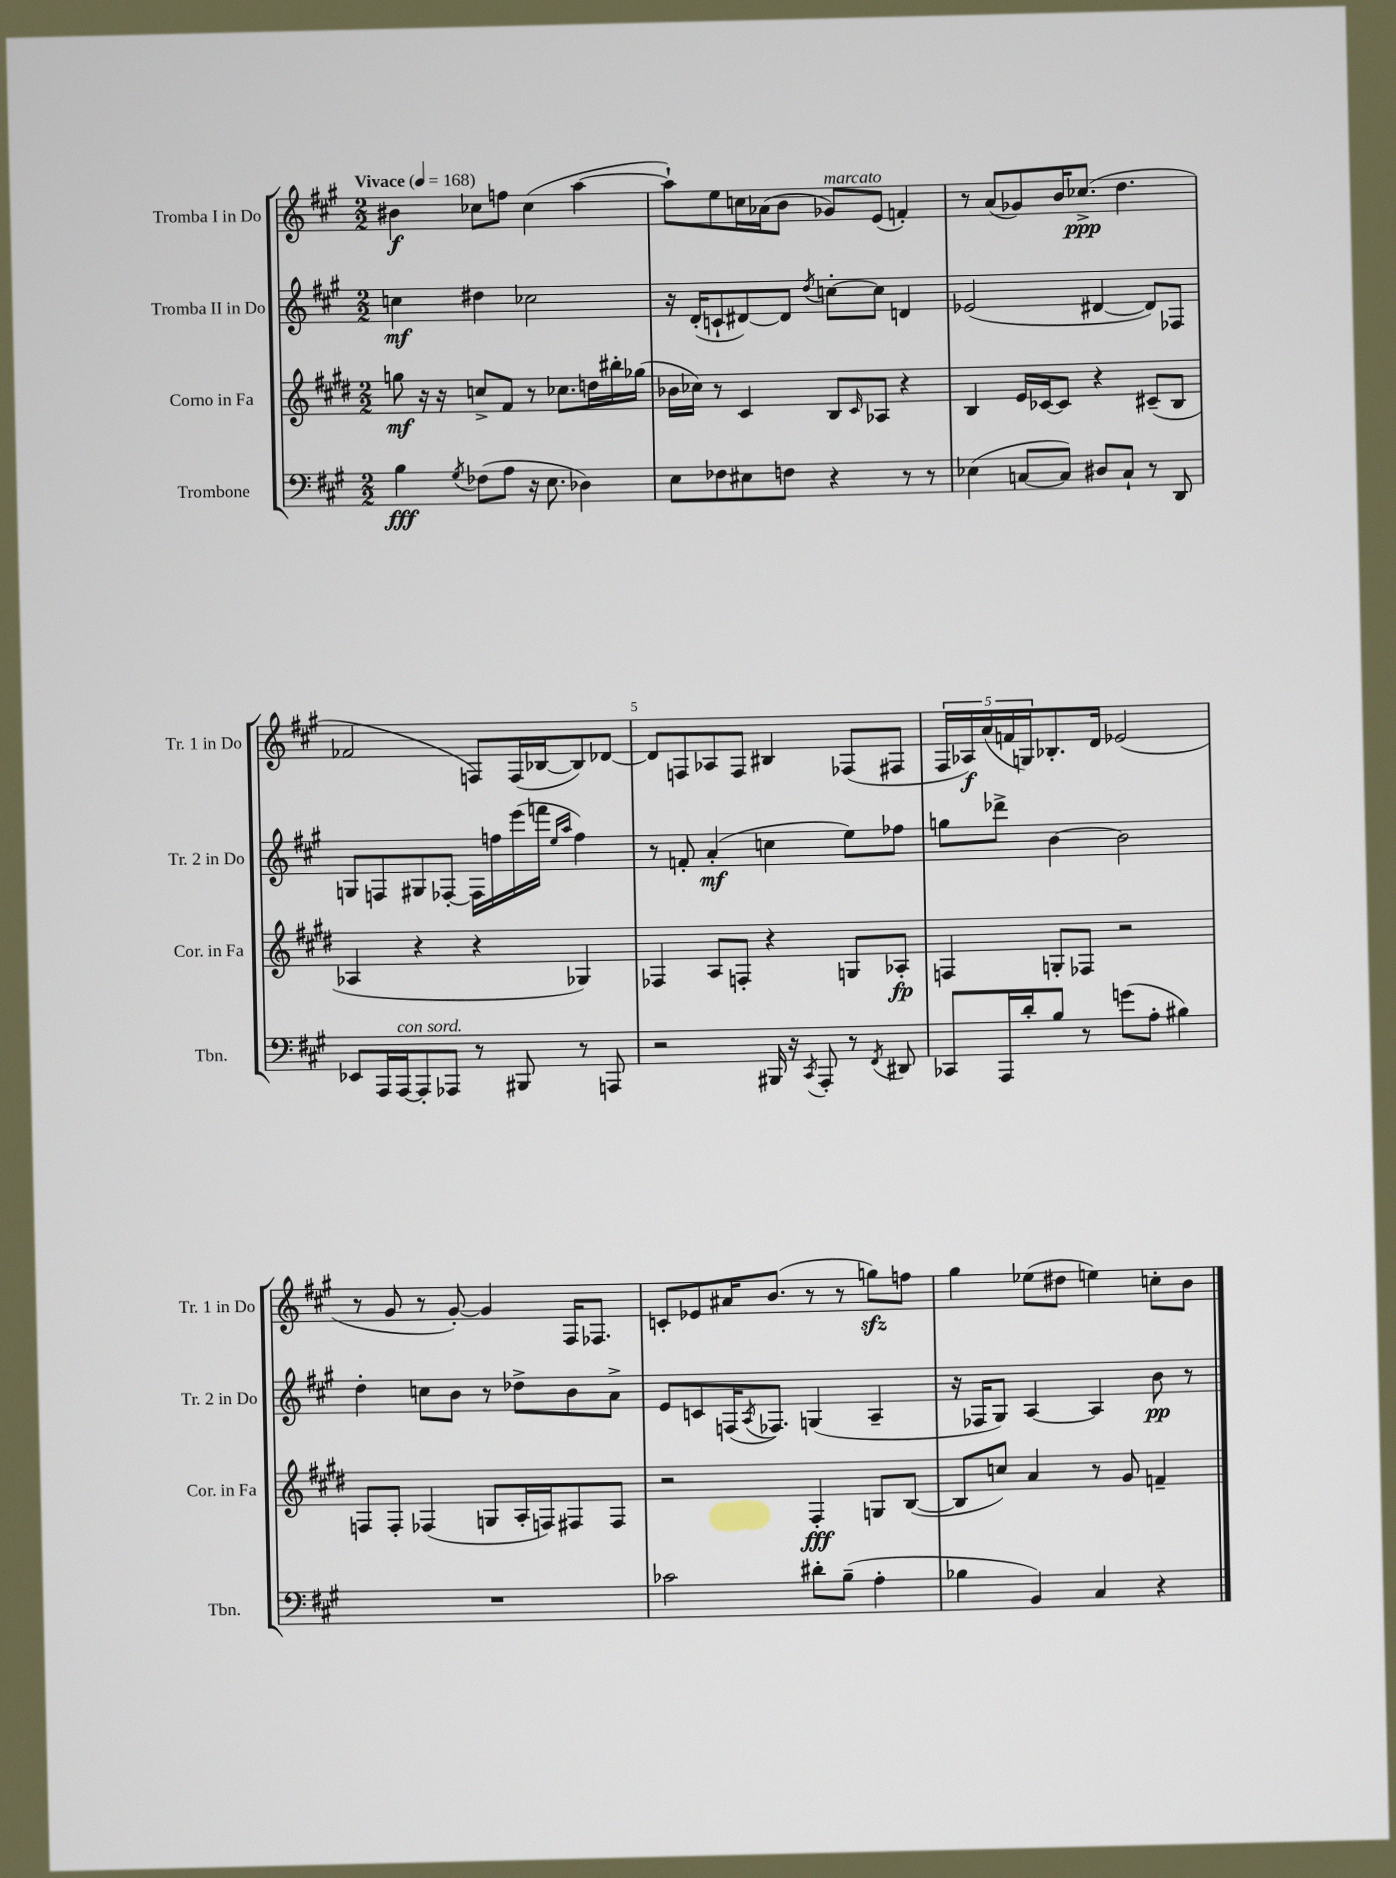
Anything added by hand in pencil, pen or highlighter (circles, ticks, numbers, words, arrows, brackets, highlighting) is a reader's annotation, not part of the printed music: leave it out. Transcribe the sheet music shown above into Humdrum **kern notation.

**kern	**kern	**kern	**kern
*staff4	*staff3	*staff2	*staff1
*clefF4	*clefG2	*clefG2	*clefG2
*k[f#c#g#]	*k[f#c#g#d#]	*k[f#c#g#]	*k[f#c#g#]
*M2/2	*M2/2	*M2/2	*M2/2
*MM168	*MM168	*MM168	*MM168
4B	8gg	4cc	4b#
.	16r	.	.
.	16r	.	.
8qG#	.	.	.
(8F-	8cc^	4dd#	8cc-
8A	8f#	.	8ff
16r	8r	2cc-	(4cc-
8.E	.	.	.
.	8.cc-	.	.
4D-)	.	.	[4aa
.	16dd	.	.
.	16bb#'	.	.
.	(16gg-	.	.
=	=	=	=
8E	16b-	16r	8aa`])
.	16cc-)	(16d'	.
8F-	8r	8c`	8ee
8E#	4c#	[8d#)	16cc
.	.	.	(16a-
8F	.	8d#]	8b
.	.	8qdd	.
4r	8B	[8cc'	8g-)
.	16qqc#	.	.
.	8A-	8cc]	(8e
8r	4r	4d	4f')
8r	.	.	.
=	=	=	=
(4E-	4B	(2e-	8r
.	.	.	(8a
[8C	16e	.	8g-)
.	[16c-	.	.
8C])	8c-]	.	16b
.	.	.	(8.cc-^
8D#	4r	[4d#	.
8C`	.	.	4.dd
8r	(8c#~	8d#])	.
8DD	8B	8F-	.
=	=	=	=
8EE-	4A-	8G	2f-
16AAA	.	8F	.
[16AAA	.	.	.
8AAA']	4r	8G#	.
8AAA-	.	[8F-'	.
8r	4r	16F-]	8F)
.	.	16ff	.
8BBB#	.	(16eee	(16F
.	.	16fff	[16B-
.	.	16qqee	.
.	.	16qqaa	.
8r	4G-)	4ff)	8B-])
8AAA	.	.	[8d-
=	=	=	=
2r	4F-	8r	8d-]
.	.	8f'	8F
.	8A	(4a'	8A-
.	8F'	.	8F
16BBB#	4r	4cc	4B#
16r	.	.	.
8qCC#	.	.	.
8AAA'	.	.	.
8r	8G	8ee)	(8F-
8qFF#	.	.	.
8DD#	8A-'	8ff-	8F#
=	=	=	=
8CC-	4F	8gg	20F#
.	.	.	20A-)
.	.	.	(20a
16AAA	.	8ddd-^	.
.	.	.	20f
16d'	.	.	.
.	.	.	20G)
8B	8G'	[4b	8.B-'
8r	8F-	.	.
.	.	.	16d
(8g	2r	2b]	(2e-
8A'	.	.	.
4B#)	.	.	.
=	=	=	=
1r	8F	4dd'	8r
.	8F'	.	8g#
.	(4F-	8cc	8r
.	.	8b	[8g#')
.	8G	8r	4g#]
.	16A'	8dd-^	.
.	16F)	.	.
.	8F#	8b	16F#
.	.	.	8.F-
.	8F#	8a^	.
=	=	=	=
2c-	2r	8e	8c'
.	.	8c	8e-
.	.	(16F	16a#
.	.	8qA	.
.	.	8.F-)	(8.b
8d#'	4F#'	(4G	8r
(8B~	.	.	8r
4A'	8G	4A~	8gg)
.	([8B	.	8ff
=	=	=	=
4B-	8B]	16r	4gg#
.	.	16F-	.
.	8cc)	8G#)	.
4BB)	4a	[4A	(8ee-
.	.	.	8dd#
4C#	8r	4A]	4ee)
.	8g#	.	.
4r	4f~	8b	8cc'
.	.	8r	8b
==	==	==	==
*-	*-	*-	*-
